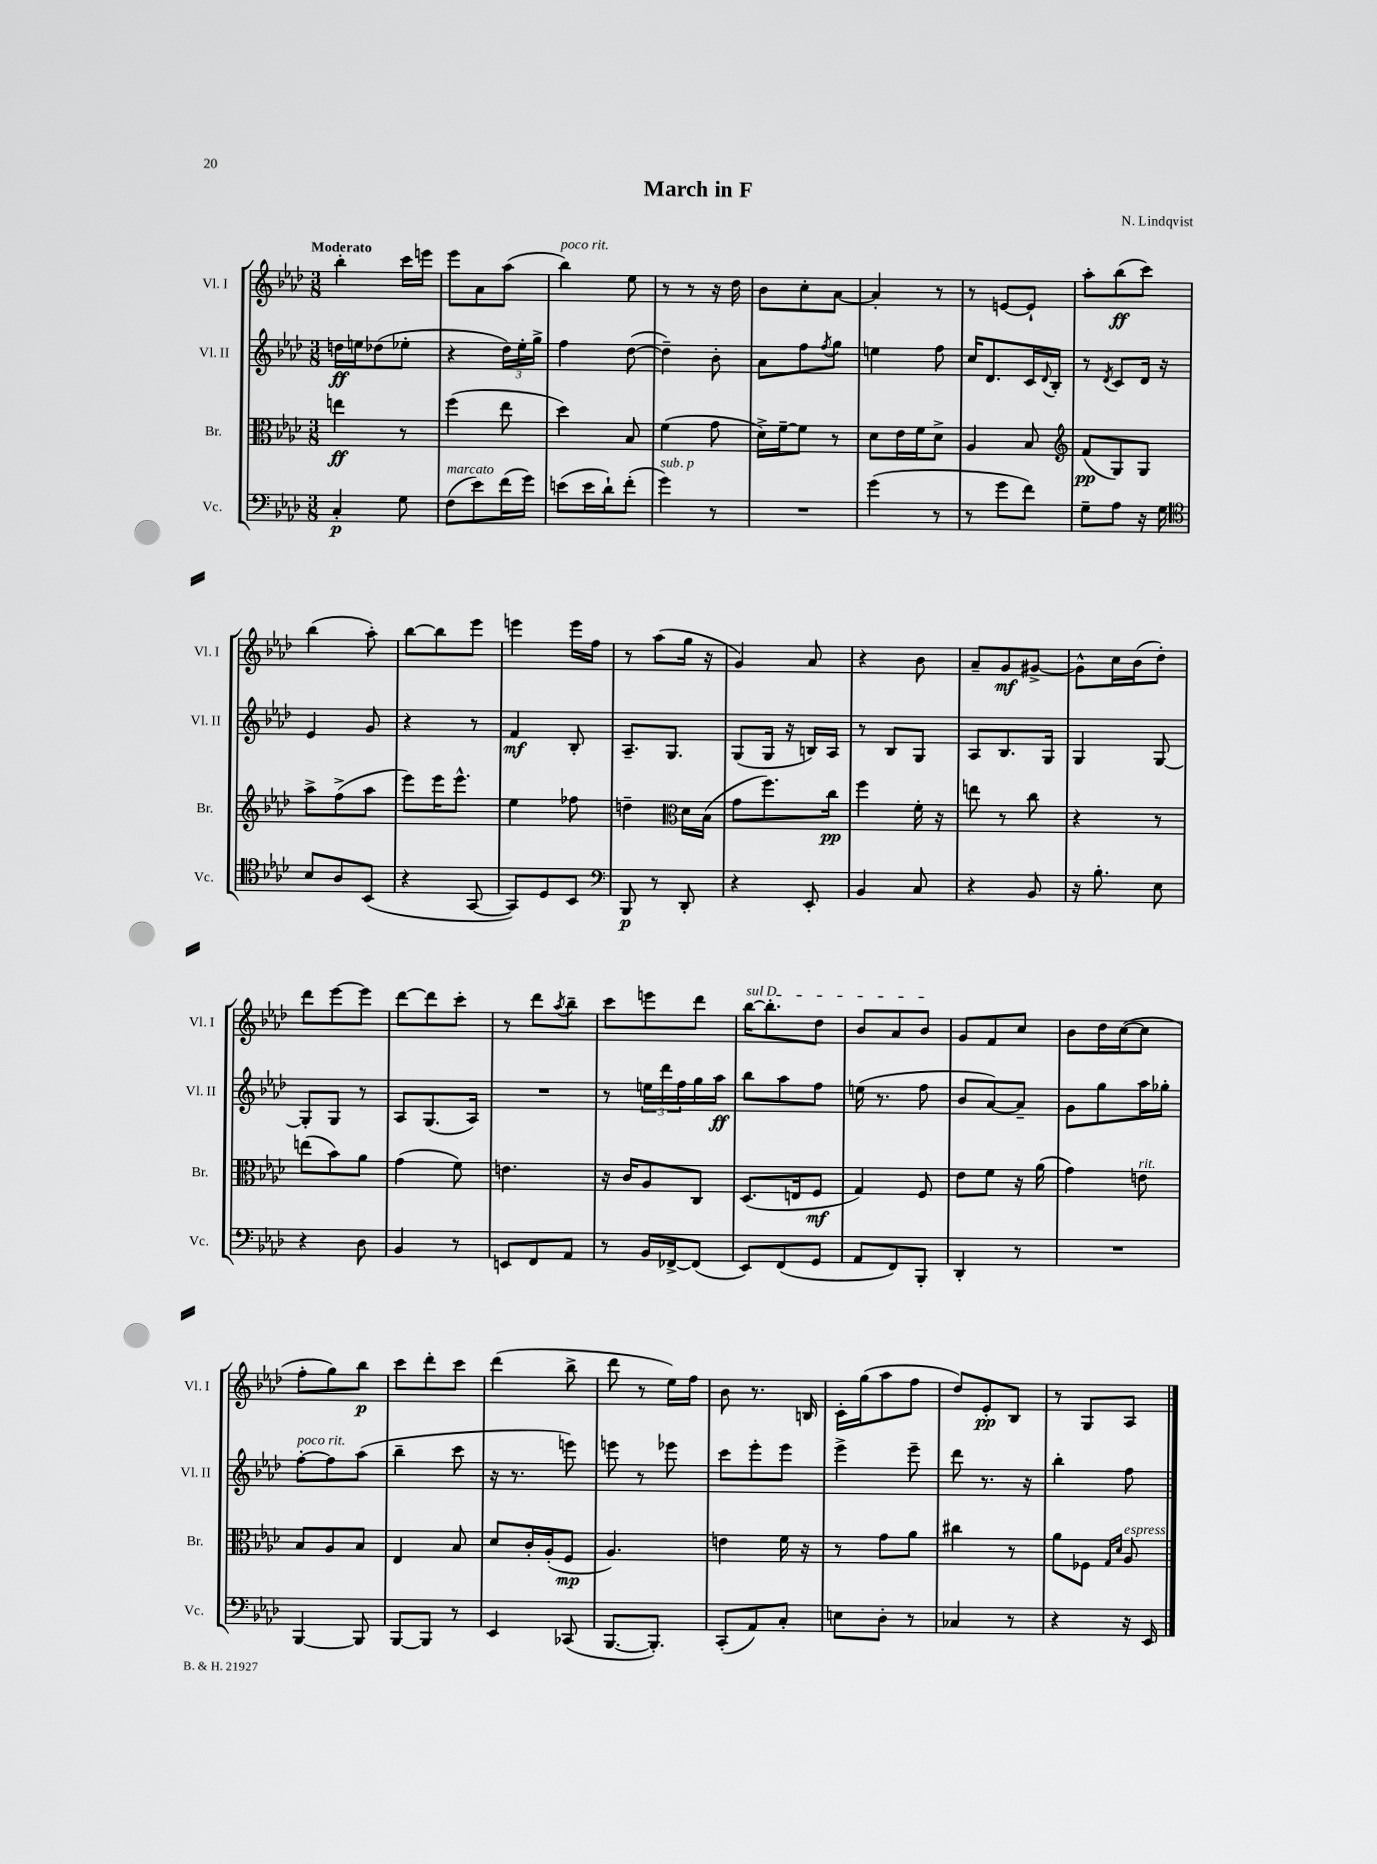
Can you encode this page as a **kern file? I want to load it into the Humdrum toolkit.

**kern	**kern	**kern	**kern
*staff4	*staff3	*staff2	*staff1
*clefF4	*clefC3	*clefG2	*clefG2
*k[b-e-a-d-]	*k[b-e-a-d-]	*k[b-e-a-d-]	*k[b-e-a-d-]
*M3/8	*M3/8	*M3/8	*M3/8
4C'	4ee	16dd	4bb-'
.	.	16ee	.
.	.	(8dd-	.
8G	8r	8ee-'	16ccc
.	.	.	16eee
=	=	=	=
(8F	(4ff	4r	8eee-
8e-)	.	.	8a-
(16f	8ee-	24dd-)	(8aa-
.	.	24ee-'	.
16g)	.	.	.
.	.	24gg^	.
=	=	=	=
(8e	4dd-)	4ff	4bb-)
16e	.	.	.
16d-`)	.	.	.
(8f'	8B-	([8dd-	8ee-
=	=	=	=
4g)	(4f	4dd-~])	8r
.	.	.	8r
8r	8g	8b-'	16r
.	.	.	16dd-
=	=	=	=
4.r	16d-^)	8a-	8b-
.	[16f~	.	.
.	8f]	8ff	8cc'
.	.	8qff	.
.	8r	8gg	[8a-
=	=	=	=
(4g	8d-	4ee	4a-']
.	16e-	.	.
.	16f	.	.
8r	8d-^	8ff	8r
=	=	=	=
8r	4A-	16cc	8r
.	.	8.d-	.
8g	.	.	[8e
8f)	8B-	16c	8e`]
.	.	8qqd-	.
.	.	16B-'	.
=	=	=	=
*	*clefG2	*	*
8G~	(8f	8r	8aa-'
.	.	8qd-	.
8A-	8G)	8c	(8bb-
16r	8G	16d-	8ccc)
16G	.	16r	.
=	=	=	=
*clefC4	*	*	*
8B-	8aa-^	4e-	(4bb-
8A-	(8ff^	.	.
(8BB-	8aa-	8g	8aa-')
=	=	=	=
4r	8eee-)	4r	[8bb-
.	16eee-	.	8bb-]
.	8.eee-^^	.	.
[8GG	.	8r	8eee-
=	=	=	=
8GG])	4ee-	4f	4eee
8D-	.	.	.
8BB-	8ff-	8B-'	16eee
.	.	.	16ff
=	=	=	=
*clefF4	*	*	*
8BBB-	4dd~	8.A-~	8r
8r	.	.	(8aa-
.	.	8.G	.
*	*clefC3	*	*
8DD-'	16d-	.	16gg
.	(16B-	.	16r
=	=	=	=
4r	8g	(8G	4g)
.	8.ff)	16G	.
.	.	16r	.
8EE-'	.	16B)	8a-
.	16cc	16A-	.
=	=	=	=
4BB-	4ff	8r	4r
.	.	8B-	.
8C	16f'	8G	8b-
.	16r	.	.
=	=	=	=
4r	8ee	8A-	8a-~
.	8r	8.B-	8g
8BB-	8cc	.	[8g#^
.	.	16G	.
=	=	=	=
16r	4r	4G	8g#^^]
8.B-'	.	.	.
.	.	.	16cc
.	.	.	(16b-
8E-	8r	[8G	8dd-')
=	=	=	=
4r	(8ee	8G']	8ddd-
.	8b-)	8G	[8eee-
8D-	8a-	8r	8eee-]
=	=	=	=
4BB-	(4g	8A-	[8ddd-
.	.	(8.G	8ddd-]
8r	8f)	.	8ccc'
.	.	16A-)	.
=	=	=	=
8EE	4.e	4.r	8r
8FF	.	.	8ddd-
.	.	.	8qaa-
8AA-	.	.	8bb-~
=	=	=	=
8r	16r	8r	8ccc
.	16c	.	.
16BB-	8A-	24ee	8eee
.	.	24ddd-	.
[16FF-^	.	.	.
.	.	24ff	.
(8FF-]	8C	16gg	8ddd-
.	.	16aa-	.
=	=	=	=
8EE-)	(8.D-	8bb-	[16bb-
.	.	.	8.bb-']
(8FF	.	8aa-	.
.	16E	.	.
8GG	8F	8ff	8dd-
=	=	=	=
8AA-	4G)	(16ee	8b-
.	.	8.r	.
8FF)	.	.	8a-
8BBB-'	8F	8ff	8b-
=	=	=	=
4DD-'	8e-	8b-	8g
.	8f	[8a-)	8f
8r	16r	8a-~]	8cc
.	(16a-	.	.
=	=	=	=
4.r	4g)	8g	8b-
.	.	8gg	16dd-
.	.	.	([16cc
.	8e	16aa-	8cc]
.	.	16gg-'	.
=	=	=	=
[4BBB-	8B-	[8ff'	8ff'
.	8A-	8ff]	8gg)
8BBB-]	8B-	(8aa-	8bb-
=	=	=	=
[8BBB-	4E-	4bb-~	8ccc
8BBB-]	.	.	8ddd-'
8r	8B-	8ccc	8ccc
=	=	=	=
4EE-	8d-	16r	(4ddd-
.	.	8.r	.
.	16c'	.	.
.	(16A-'	.	.
(8CC-	8F	8eee)	8bb-^
=	=	=	=
[8.BBB-	4.A-)	8eee	8ddd-
.	.	8r	8r
8.BBB-'])	.	.	.
.	.	8eee-	16ee-)
.	.	.	16ff
=	=	=	=
(8CC'	4e	8ccc	8b-
8AA-)	.	8eee-'	8.r
8C'	16f	8eee-	.
.	16r	.	16B
=	=	=	=
8E	8r	4eee-^	16c'
.	.	.	(16gg
8D-'	8g	.	8aa-
8r	8a-	8eee-~	8ff
=	=	=	=
4C-	4cc#	8ddd-	8dd-)
.	.	8.r	8e-'
8r	8r	.	8B-
.	.	16r	.
=	=	=	=
4r	8a-	4bb-'	8r
.	8F-	.	8G
.	16qqG	.	.
.	16qqd-	.	.
16r	8A-	8ff	8A-
16EE-	.	.	.
==	==	==	==
*-	*-	*-	*-
